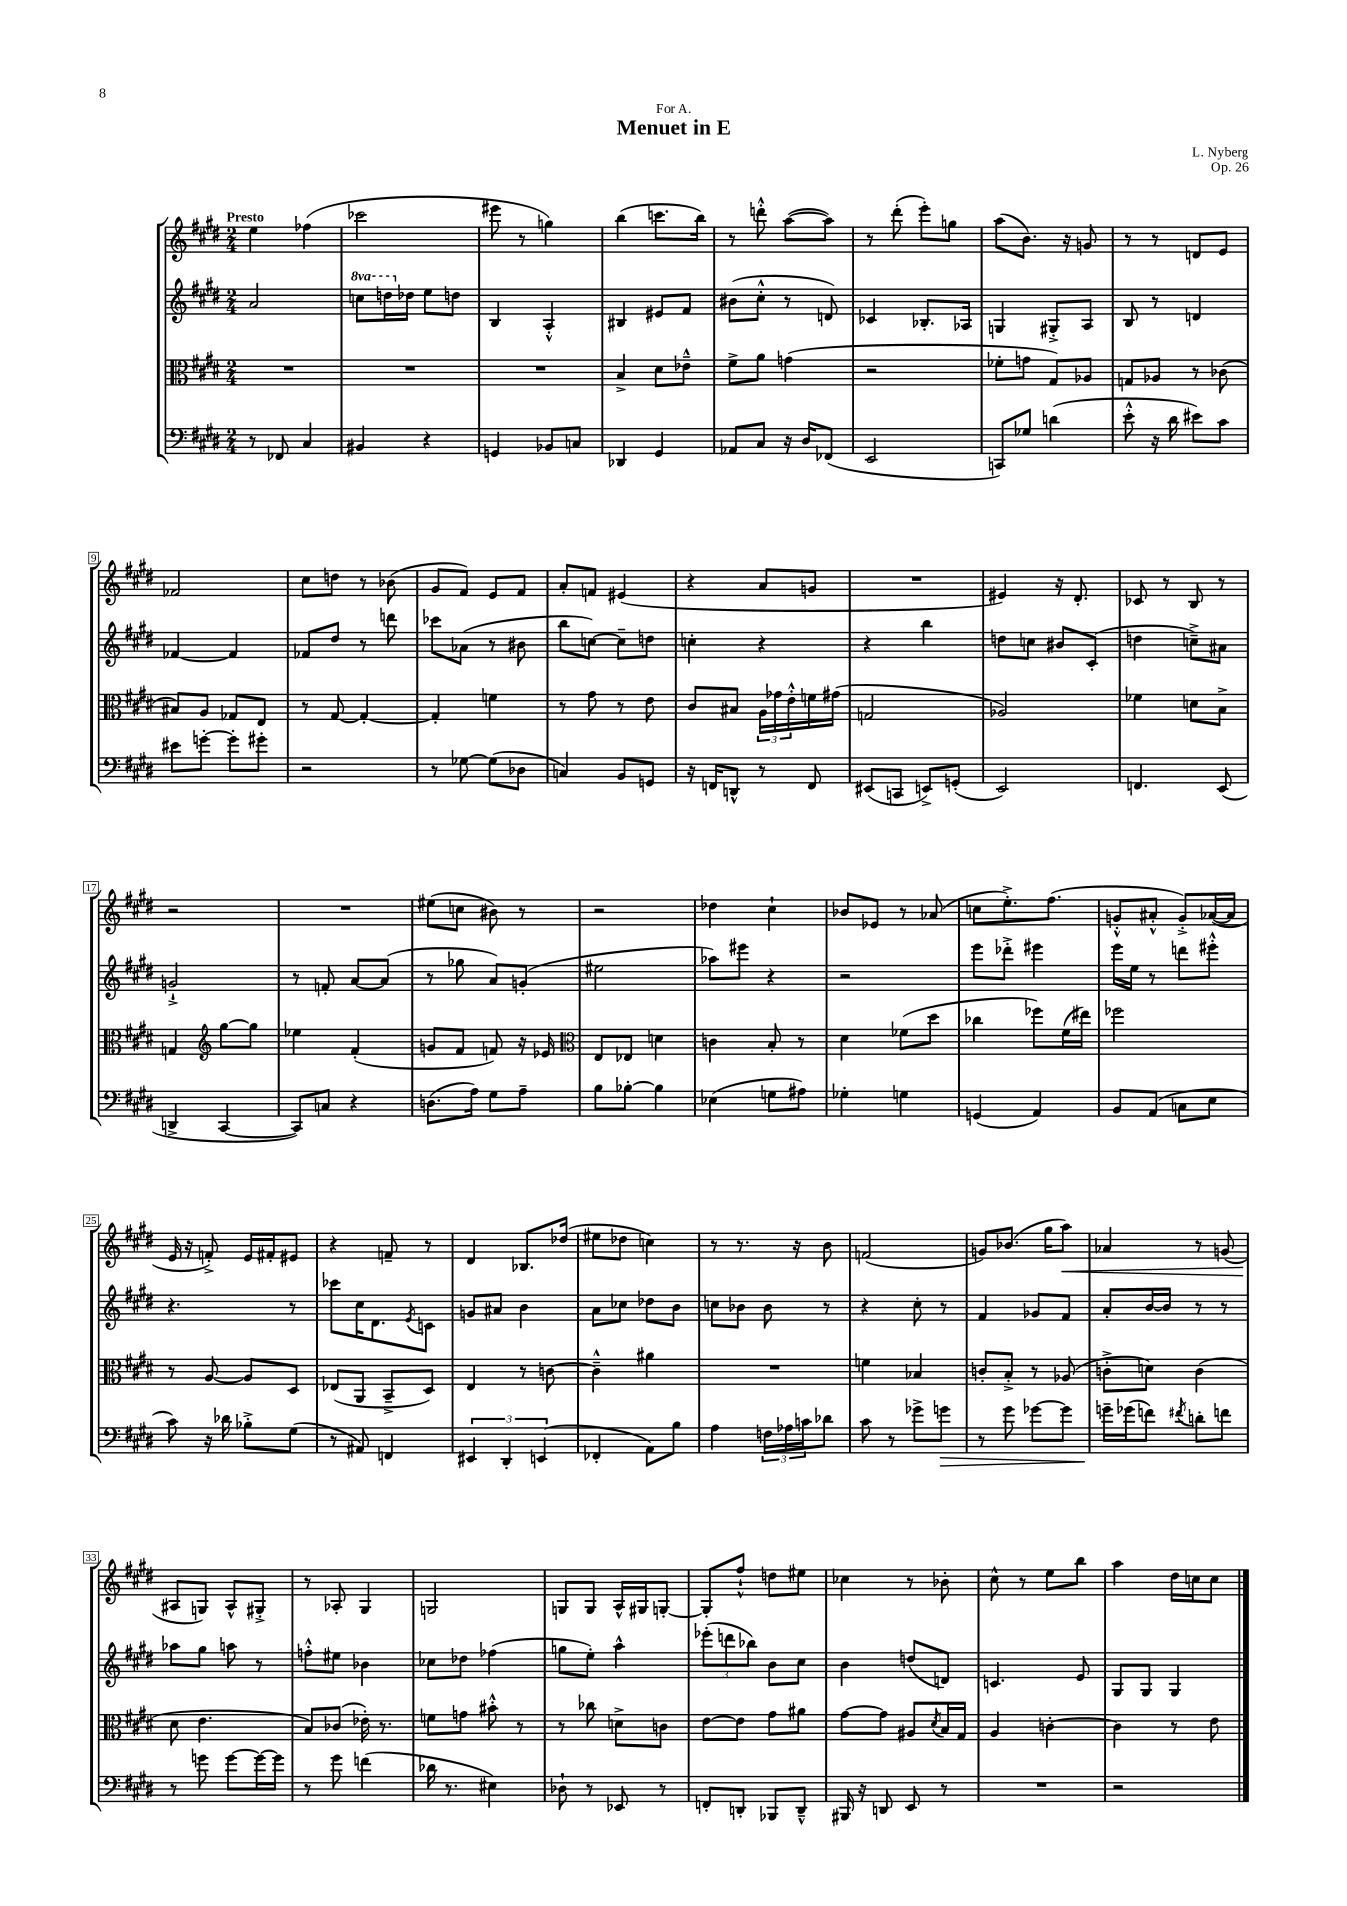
\header { title = "Menuet in E" composer = "L. Nyberg" dedication = "For A." opus = "Op. 26" }
<<
\new StaffGroup <<
\new Staff = "s0" {
    \clef treble \key e \major \numericTimeSignature \time 2/4 \tempo "Presto"
    e''4 fes''4( |
    ces'''2 |
    eis'''8 r8 g''4) |
    b''4( c'''8. b''16) |
    r8 d'''8-.-^ a''8~( a''8) |
    r8 dis'''8-.( e'''8-.) g''8 |
    a''8( b'8.) r16 g'8 |
    r8 r8 d'8 e'8 |
    fes'2 |
    cis''8 d''8 r8 bes'8( |
    gis'8 fis'8) e'8 fis'8 |
    a'8-. f'8 eis'4( |
    r4 a'8 g'8 |
    R2 |
    eis'4) r16 dis'8.-. |
    ces'8 r8 b8 r8 |
    r2 |
    R2 |
    eis''8( c''8 bis'8) r8 |
    r2 |
    des''4 cis''4-! |
    bes'8 ees'8 r8 aes'8( |
    c''8 e''8.-.->) fis''8.( |
    g'8-.-^ ais'8-.-^ g'8-.->) aes'16~( aes'16 |
    e'16 r16 f'8-.->) e'16 fis'16-. eis'8 |
    r4 f'8-- r8 |
    dis'4 bes8. des''16( |
    eis''8 des''8 c''4) |
    r8 r8. r16 b'8 |
    f'2( |
    g'8) bes'8.( gis''16 a''8\<) |
    aes'4 r8 g'8( |
    ais8\! g8) ais8-^ gis8-.-> |
    r8 aes8-. gis4 |
    g2 |
    g8 g8 a16-^ gis16 g8~-. |
    g8-. fis''8-!-^ d''8 eis''8 |
    ces''4 r8 bes'8-. |
    cis''8-^ r8 e''8 b''8 |
    a''4 dis''16 c''16 c''8 \bar "|." |
}
\new Staff = "s1" {
    \clef treble \key e \major \numericTimeSignature \time 2/4 \set Staff.ottavationMarkups = #ottavation-simple-ordinals
    a'2 |
    \ottava #1 c'''8 d'''16 \ottava #0 des''16 e''8 d''8 |
    b4 a4-.-^ |
    bis4 eis'8 fis'8 |
    bis'8( cis''8-.-^ r8 d'8) |
    ces'4 bes8.-. aes16 |
    g4 gis8-.-> a8 |
    b8 r8 d'4 |
    fes'4~ fes'4 |
    fes'8 dis''8 r8 d'''8 |
    ces'''8 aes'8( r8 bis'8 |
    b''8 c''8~) c''8-- d''8 |
    c''4-. r4 |
    r4 b''4 |
    d''8 c''8 bis'8 cis'8-.( |
    d''4 c''8--->) ais'8 |
    g'2-!-> |
    r8 f'8-. a'8~ a'8( |
    r8 ges''8 a'8) g'8-.( |
    eis''2 |
    aes''8) eis'''8 r4 |
    r2 |
    e'''8 des'''8-.-> eis'''4 |
    e'''16 e''16 r8 d'''8 eis'''8-.-^ |
    r4. r8 |
    ces'''8 cis''16 dis'8. \acciaccatura { e'8 } c'8 |
    g'8 ais'8 b'4 |
    a'8 ces''8 des''8 b'8 |
    c''8 bes'8 bes'8 r8 |
    r4 cis''8-. r8 |
    fis'4 ges'8 fis'8 |
    a'8-. b'16~ b'16 r8 r8 |
    aes''8 gis''8 a''8 r8 |
    f''8-.-^ eis''8 bes'4 |
    ces''8 des''8 fes''4( |
    g''8 e''8-.) a''4-^ |
    \tuplet 3/2 { ees'''8-.( d'''8 bes''8) } b'8 cis''8 |
    b'4 d''8( d'8) |
    c'4. e'8 |
    gis8 gis8 gis4 \bar "|." |
}
\new Staff = "s2" {
    \clef alto \key e \major \numericTimeSignature \time 2/4
    R2 |
    R2 |
    R2 |
    b4-> dis'8 ees'8---^ |
    fis'8-> a'8 g'4( |
    r2 |
    fes'8-. g'8 gis8) aes8 |
    g8 aes8 r8 ces'8( |
    bis8) a8 ges8 e8 |
    r8 gis8~ gis4~-. |
    gis4-. f'4 |
    r8 gis'8 r8 e'8 |
    cis'8 bis8 \tuplet 3/2 { a16 ges'16 e'16-.-^ } f'16 gis'16( |
    g2 |
    aes2) |
    fes'4 d'8 b8-> |
    g4 \clef treble gis''8~ gis''8 |
    ees''4 fis'4-.( |
    g'8 fis'8 f'8) r16 ees'16 |
    \clef alto e8 ees8 d'4 |
    c'4 b8-. r8 |
    dis'4 fes'8( dis''8 |
    ces''4 fes''8) fis'16( eis''16) |
    fes''2 |
    r8 a8~ a8 dis8 |
    ees8( a,8 b,8---> dis8) |
    e4 r8 c'8~ |
    c'4---^ ais'4 |
    R2 |
    f'4 bes4 |
    c'8-. b8-.-> r8 aes8( |
    c'8-.-> d'8) c'4( |
    dis'8 e'4. |
    b8) ces'8( ees'16-.) r8. |
    f'8 g'8 bis'8-.-^ r8 |
    r8 ces''8 d'8-> c'8 |
    e'8~ e'8 gis'8 ais'8 |
    gis'8~ gis'8 ais8 \acciaccatura { dis'8 } b16 gis16 |
    a4 c'4~-. |
    c'4 r8 e'8 \bar "|." |
}
\new Staff = "s3" {
    \clef bass \key e \major \numericTimeSignature \time 2/4
    r8 fes,8 cis4 |
    bis,4 r4 |
    g,4 bes,8 c8 |
    des,4 gis,4 |
    aes,8 cis8 r16 dis16 fes,8( |
    e,2 |
    c,8) ges8 d'4( |
    e'8-.-^ r16 dis'16 eis'8) cis'8 |
    eis'8 g'8~-. g'8-. gis'8-. |
    r2 |
    r8 ges8~ ges8( des8 |
    c4) b,8 g,8 |
    r16 f,16 d,8-^ r8 f,8 |
    eis,8( c,8 e,8->) g,8-.( |
    e,2) |
    f,4. e,8( |
    d,4-> cis,4~ |
    cis,8) c8 r4 |
    d8.( a16) gis8 a8-- |
    b8 bes8~-. bes4 |
    ees4( g8 ais8) |
    ges4-. g4 |
    g,4( a,4) |
    b,8 a,8( c8 e8 |
    cis'8) r16 des'16 bes8-.-> gis8( |
    r8 ais,8) f,4 |
    \tuplet 3/2 { eis,4 dis,4-. e,4( } |
    fes,4-. a,8) b8 |
    a4 \tuplet 3/2 { f16 aes16 c'16 } des'8 |
    cis'8 r8 ges'8-> g'8\> |
    r8 gis'8 ges'8~ ges'8 |
    g'16--\! ges'16( f'8) \acciaccatura { fis'8 } d'8-. f'8 |
    r8 g'8 g'8~ g'16~ g'16 |
    r8 gis'8 f'4( |
    des'16 r8. eis4) |
    des8-! r8 ees,8 r8 |
    f,8-. d,8-. bes,,8 d,8---^ |
    bis,,16 r16 d,8 e,8 r8 |
    R2 |
    r2 \bar "|." |
}
>>
>>
\layout { \context { \Score \override BarNumber.stencil = #(make-stencil-boxer 0.1 0.3 ly:text-interface::print) } }
